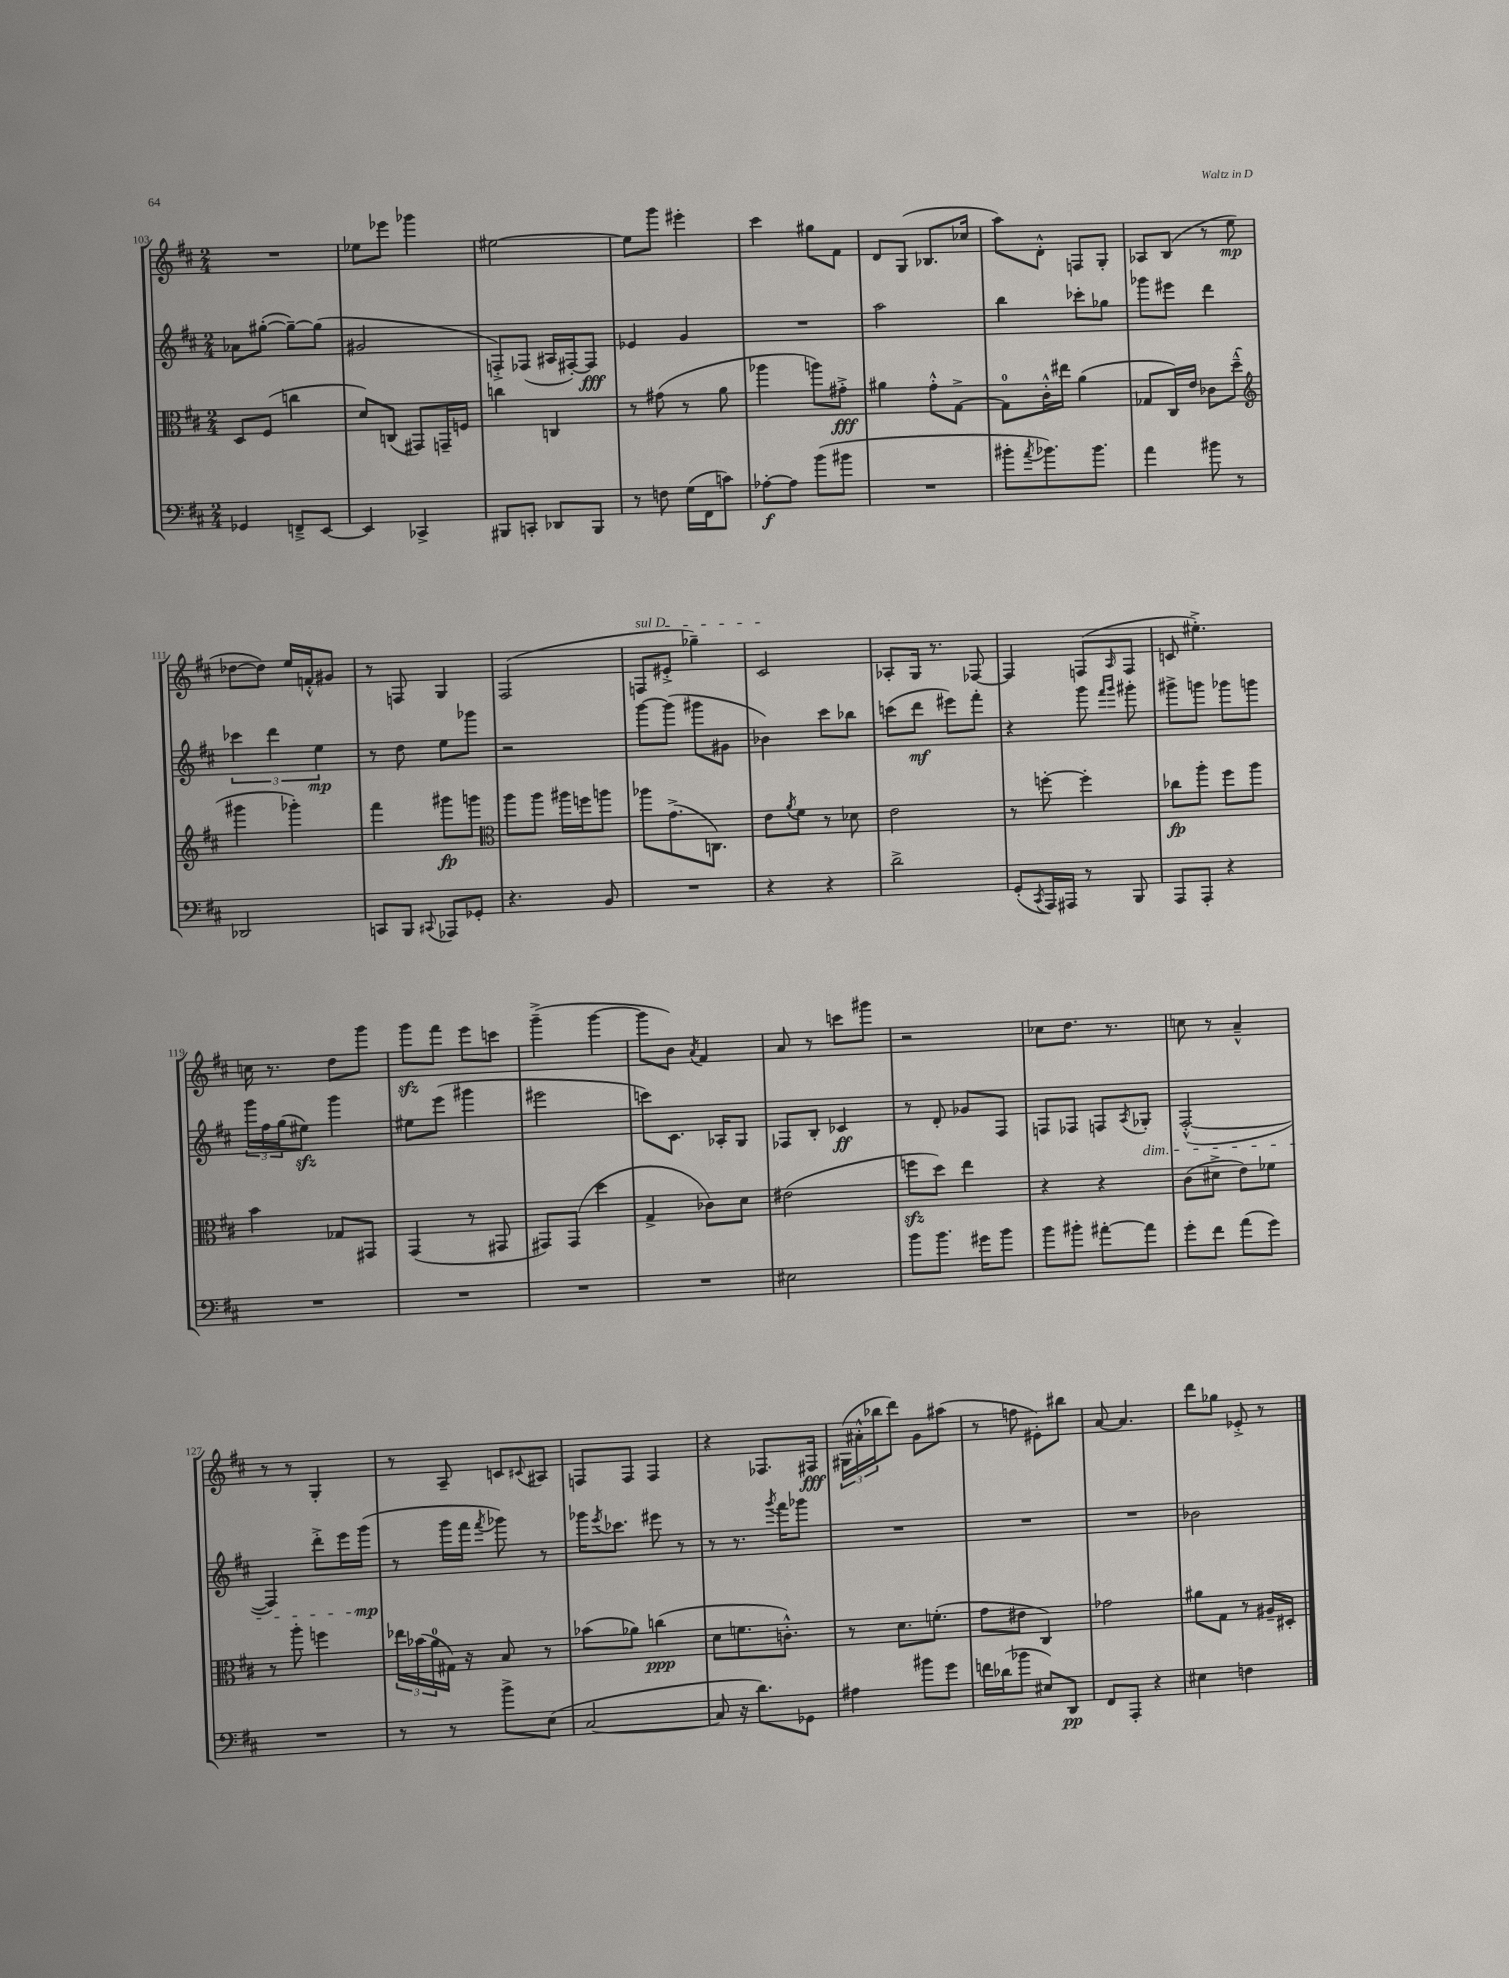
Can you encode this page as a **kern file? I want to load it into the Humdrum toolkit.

**kern	**kern	**kern	**kern
*staff4	*staff3	*staff2	*staff1
*clefF4	*clefC3	*clefG2	*clefG2
*k[f#c#]	*k[f#c#]	*k[f#c#]	*k[f#c#]
*M2/4	*M2/4	*M2/4	*M2/4
4GG-	8D	8a-	2r
.	(8F#	([8gg#'	.
8FF~^	4cc	8gg#~_)	.
[8EE	.	(8gg#]	.
=	=	=	=
4EE]	8d)	2g#	8ee-
.	(8C	.	8eee-
4CC-^	8GG#)	.	4ggg-
.	16GG~	.	.
.	16F	.	.
=	=	=	=
8BBB#	4cc	8F'^)	[2ee#
8CC'	.	(8F-	.
8DD-	4C	16A#	.
.	.	[16F#')	.
8BBB#	.	8F#]	.
=	=	=	=
8r	8r	4e-	8ee#]
8F	(8g#	.	8ggg
(16G	8r	4g	4eee#'
16FF#	.	.	.
8c)	8a	.	.
=	=	=	=
[8A-'	4aa-	2r	4ccc#
8A-]	.	.	.
(8b	8aa)	.	8gg#
8b#	8g#'^	.	8f#
=	=	=	=
2r	4a#	2aa	8d
.	.	.	(8G
.	8g'^^	.	8.B-
.	[8G^	.	.
.	.	.	16cc-
=	=	=	=
8b#'	8G]	4bb	8aa)
8qa	.	.	.
8.b-)	16c#'^^	.	8d'^^
.	16ee#	.	.
.	(4a	8ccc-'	8F
8.b-	.	.	.
.	.	8gg-	8G'
=	=	=	=
4a	8G-	8ggg-	8A-
.	16C#)	8eee#	(8B
.	16e	.	.
8b#	8c-	4ddd	8r
8r	(8dd~^^	.	8ee
=	=	=	=
*	*clefG2	*	*
2DD-	4ggg#	6ccc-	[8dd-
.	.	.	8dd-])
.	.	6ddd	.
.	4ggg-')	.	16ee
.	.	.	16f'^^
.	.	6ee	.
.	.	.	8g#
=	=	=	=
8CC	4fff#	8r	8r
8BBB	.	8dd	8F
8qqCC#	.	.	.
8AAA-	8ggg#	8ee	4G
8GG-'	8ggg	8ggg-	.
=	=	=	=
*	*clefC3	*	*
4.r	8aa	2r	(2F#
.	8aa	.	.
.	16aa#	.	.
.	16ff	.	.
8BB	8aa	.	.
=	=	=	=
2r	8aa-	[8ggg	8F
.	(8.g^	(8ggg]	8e#'^
.	.	8ggg#	4gg-~)
.	8.C)	.	.
.	.	8g#	.
=	=	=	=
4r	8e	4b-)	2c#
.	8qa	.	.
.	8f#	.	.
4r	8r	8ccc#	.
.	8d-	8bb-	.
=	=	=	=
2d^	2e	(8ccc	8A-'
.	.	8ddd	16G
.	.	.	8.r
.	.	8eee#)	.
.	.	8fff#'	[8F-
=	=	=	=
(8GG'	8r	4r	4F-]
8qCC#	.	.	.
16AAA)	[8ff'	.	.
16AAA#	.	.	.
8r	4ff']	8ggg	(8F
.	.	16qqfff#	.
.	.	16qqggg	16qqA
8BBB	.	8ggg#'	8F
=	=	=	=
8AAA	8cc-	8ggg#^	8c
8AAA'	8aa'	8ggg	4.ee#'^)
4r	8ff#	8ggg-	.
.	8aa	8ggg	.
=	=	=	=
2r	4b	24ggg	16cc
.	.	24ff#	.
.	.	.	8.r
.	.	(24gg	.
.	.	8ee#)	.
.	8G-	4ggg	8dd
.	8GG#	.	8ggg
=	=	=	=
2r	(4GG	8ee#	8ggg
.	.	(8eee	8fff#
.	8r	4ggg#	8eee
.	8GG#	.	8ccc
=	=	=	=
2r	8GG#)	2eee#	(4ggg~^
.	(8GG#	.	.
.	4dd	.	[4ggg
=	=	=	=
2r	4G^	8ccc)	8ggg]
.	.	8.c#	8b)
.	.	.	8qa
.	8c-)	.	4f#
.	.	16A-'	.
.	8d	8G	.
=	=	=	=
2E#	(2e#	8F-	8a
.	.	8B'	8r
.	.	4c-	8ccc
.	.	.	8ggg#
=	=	=	=
8b	8ff	8r	2r
8.b	8dd)	8d'	.
.	4ee	8g-	.
16g#	.	.	.
8b	.	8F#	.
=	=	=	=
8b	4r	8F	8cc-
8b#'	.	8F-	8.dd
[8a#'	4r	8F	.
.	.	.	8.r
.	.	8qA	.
8a#]	.	8G-'	.
=	=	=	=
8g'	(8c#	([2F#'^^	8cc
8f#	8d#^	.	8r
(8a	8e)	.	4a~^^
8g)	8f-	.	.
=	=	=	=
2r	8r	4F#])	8r
.	8aa'	.	8r
.	4ff	8ddd'^	4G'
.	.	16eee	.
.	.	(16ggg	.
=	=	=	=
8r	24ee-	8r	8r
.	(24b-	.	.
.	24a	.	.
8r	16G#)	16ggg	8A~
.	16r	16fff#	.
.	.	8qfff#	.
8b^	8B	8ggg-)	8c
.	.	.	8qqc#
(8E	8r	8r	8A#
=	=	=	=
[2C#	(8b-	16ggg-	8F
.	.	8qeee	.
.	.	8.ccc-	.
.	8a-)	.	8F
.	(4cc	8eee#	4F
.	.	8r	.
=	=	=	=
8C#]	8d	8r	4r
16r	8.f	8.r	.
8.d)	.	.	.
.	.	.	8.F-
.	.	8qggg	.
.	8.c'^^)	16fff#	.
8GG-	.	8ggg-	.
.	.	.	16F#
=	=	=	=
4A#	8r	2r	(24G#
.	.	.	24a#'^^
.	.	.	24bb-
.	8.d	.	8ddd)
8b#	.	.	8g
.	(8.f'	.	.
8g	.	.	(8aa#
=	=	=	=
16f	8g	2r	8r
(16d-	.	.	.
8b-	8e#	.	8ff
8E#)	4C#)	.	8e#')
8DD	.	.	8bb#
=	=	=	=
8FF#	2g-	2r	[8a
8AAA'	.	.	4.a]
4r	.	.	.
=	=	=	=
4E#	8a#	2b-	8ddd
.	8G	.	8gg-
4F	8r	.	8e-'^
.	16A#~	.	8r
.	16D#'	.	.
==	==	==	==
*-	*-	*-	*-
